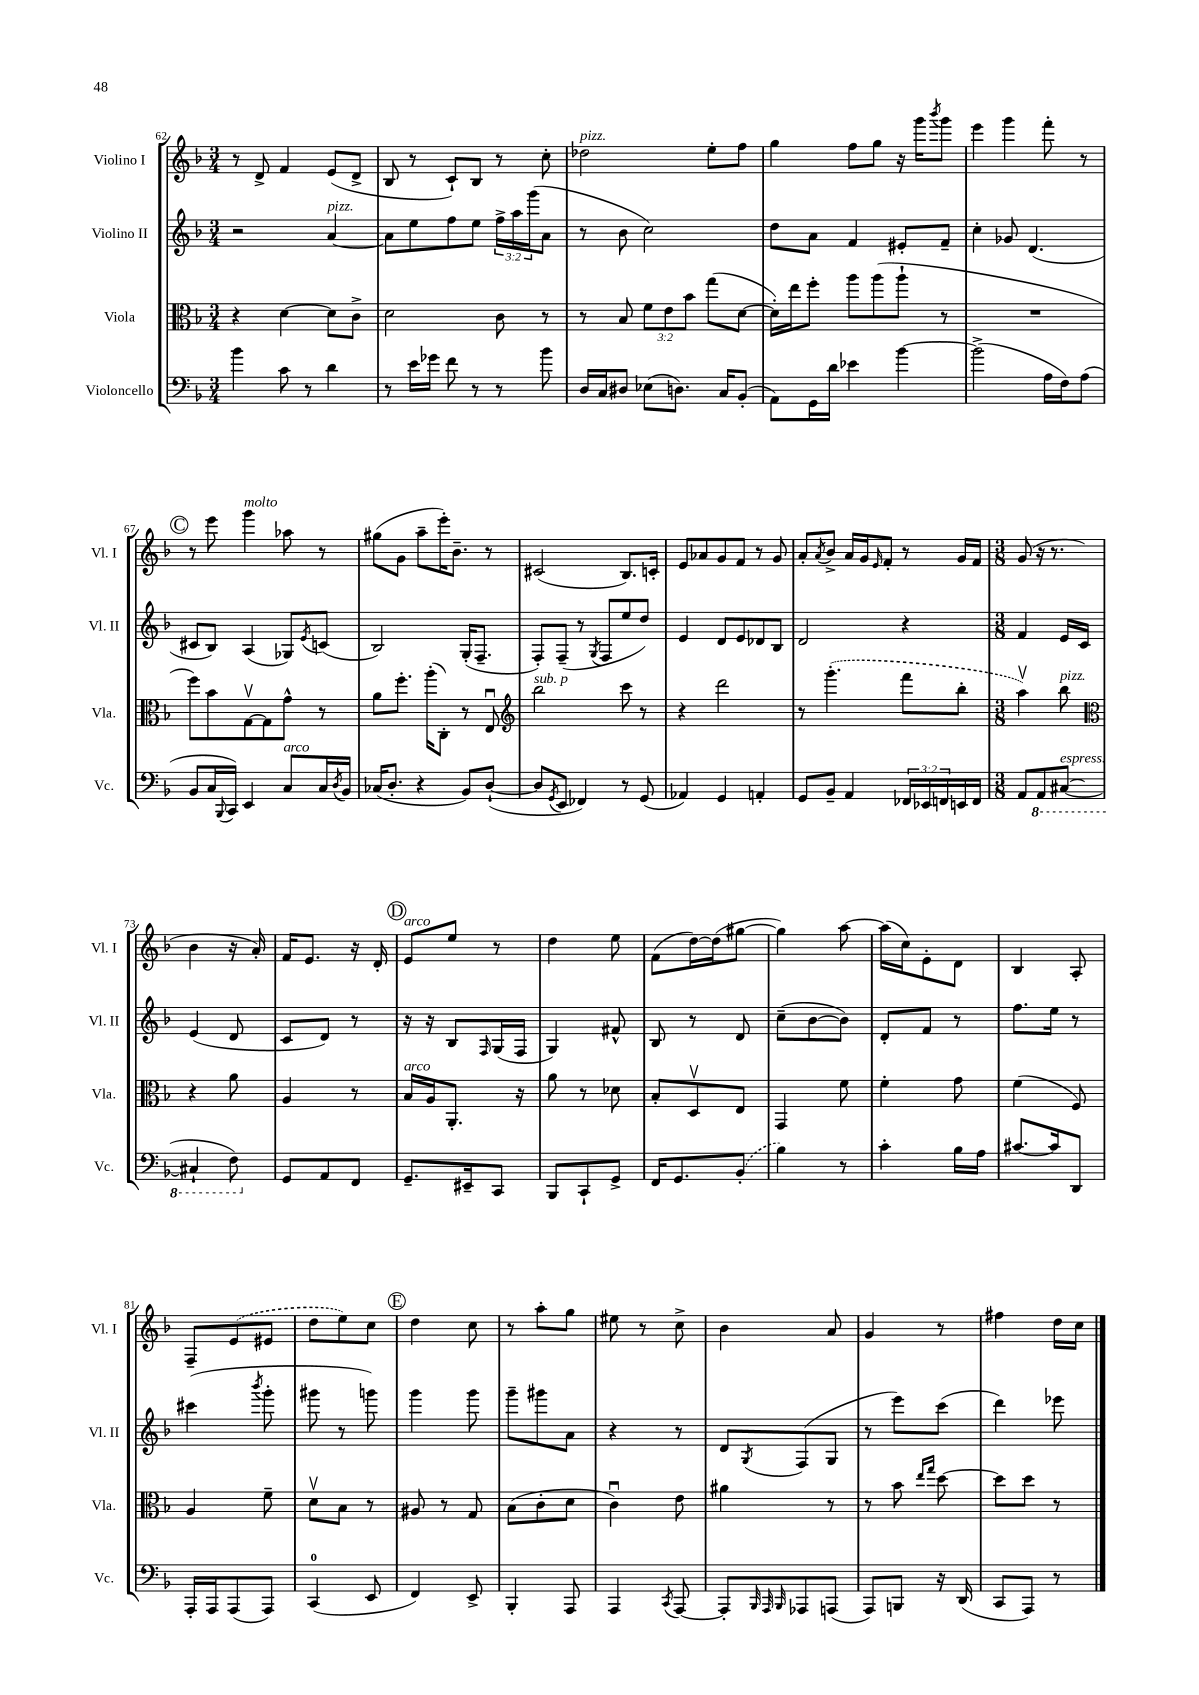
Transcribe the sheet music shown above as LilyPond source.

<<
\new StaffGroup <<
\new Staff = "s0" \with { instrumentName = "Violino I" shortInstrumentName = "Vl. I" } {
    \clef treble \key f \major \numericTimeSignature \time 3/4
    r8 d'8-> f'4 e'8( d'8-> |
    bes8 r8 c'8-!) bes8 r8 c''8-. |
    des''2^\markup { \italic "pizz." } e''8-. f''8 |
    g''4 f''8 g''8 r16 g'''16 \acciaccatura { bes'''8 } g'''8 |
    e'''4 g'''4 f'''8-. r8 |
    \mark \markup { \circle "C" } r8 e'''8 g'''4^\markup { \italic "molto" } aes''8 r8 |
    gis''8( g'8 a''8-- e'''16-.) bes'8.-- r8 |
    cis'2( bes8.) c'16-. |
    e'8 aes'8 g'8 f'8 r8 g'8 |
    a'8-. \acciaccatura { a'8 } bes'8-> a'16 g'16 \grace { e'16 } f'8-. r8 g'16 f'16 |
    \numericTimeSignature \time 3/8 g'8( r16 r8. |
    bes'4 r16 a'16-.) |
    f'16 e'8. r16 d'16-. |
    \mark \markup { \circle "D" } e'8^\markup { \italic "arco" } e''8 r8 |
    d''4 e''8 |
    f'8( d''16~) d''16( gis''8~ |
    gis''4) a''8~ |
    a''16( c''16) e'8-. d'8 |
    bes4 a8-. |
    f8-- \once \slurDashed e'8( eis'8 |
    d''8 e''8) c''8 |
    \mark \markup { \circle "E" } d''4 c''8 |
    r8 a''8-. g''8 |
    eis''8 r8 c''8-> |
    bes'4 a'8 |
    g'4 r8 |
    fis''4 d''16 c''16 \bar "|." |
}
\new Staff = "s1" \with { instrumentName = "Violino II" shortInstrumentName = "Vl. II" } {
    \clef treble \key f \major \numericTimeSignature \time 3/4 \override Staff.TupletNumber.text = #tuplet-number::calc-fraction-text
    r2 a'4~^\markup { \italic "pizz." } |
    a'8 e''8 f''8 e''8 \tuplet 3/2 { f''16-> a''16 g'''16( } a'8 |
    r8 bes'8 c''2) |
    d''8 a'8 f'4 eis'8-. f'8-- |
    c''4-. ges'8 d'4.( |
    \mark \markup { \circle "C" } cis'8 bes8) a4( ges8) \acciaccatura { e'8 } c'8( |
    bes2) g16-.( f8.-- |
    f8-.) f8--( r8 \acciaccatura { g8 } f8 e''8 d''8) |
    e'4 d'8 e'8 des'8 bes8 |
    d'2 r4 |
    \numericTimeSignature \time 3/8 f'4 e'16 c'16 |
    e'4( d'8 |
    c'8 d'8) r8 |
    \mark \markup { \circle "D" } r16 r16 bes8 \grace { f16 } g16( f16 |
    g4) fis'8-^ |
    bes8 r8 d'8 |
    c''8--( bes'8~ bes'8) |
    d'8-. f'8 r8 |
    f''8. e''16 r8 |
    cis'''4( \acciaccatura { bes'''8 } g'''8-. |
    gis'''8 r8 g'''8) |
    \mark \markup { \circle "E" } g'''4 g'''8 |
    g'''8-- gis'''8 a'8 |
    r4 r8 |
    d'8 \acciaccatura { g8 } f8( g8 |
    r8 e'''8) c'''8( |
    d'''4) ees'''8 \bar "|." |
}
\new Staff = "s2" \with { instrumentName = "Viola" shortInstrumentName = "Vla." } {
    \clef alto \key f \major \numericTimeSignature \time 3/4 \override Staff.TupletNumber.text = #tuplet-number::calc-fraction-text
    r4 d'4~ d'8 c'8-> |
    d'2 c'8 r8 |
    r8 bes8 \tuplet 3/2 { f'8 e'8 bes'8 } g''8( d'8~ |
    d'16-.) e''16 f''8-. a''8 a''8( a''8-! r8 |
    R2. |
    \mark \markup { \circle "C" } f''8) bes'8 g8~\upbow g8 g'8-^ r8 |
    a'8 f''8.-. a''16-.( c8-.) r8 e8\downbow |
    \clef treble bes''2^\markup { \italic "sub. p" } c'''8 r8 |
    r4 d'''2 |
    r8 \once \slurDashed g'''4.-.( f'''8 bes''8-. |
    \numericTimeSignature \time 3/8 a''4\upbow) bes''8^\markup { \italic "pizz." } |
    \clef alto r4 a'8 |
    a4 r8 |
    \mark \markup { \circle "D" } bes16^\markup { \italic "arco" } a16 a,8.-. r16 |
    a'8 r8 des'8 |
    bes8-. d8\upbow e8 |
    g,4 f'8 |
    f'4-. g'8 |
    f'4( f8) |
    a4 f'8-- |
    d'8\upbow bes8 r8 |
    \mark \markup { \circle "E" } ais8 r8 g8 |
    bes8( c'8-. d'8 |
    c'4\downbow) e'8 |
    ais'4 r8 |
    r8 bes'8 \grace { e''16 g''16 } d''8~ |
    d''8 d''8 r8 \bar "|." |
}
\new Staff = "s3" \with { instrumentName = "Violoncello" shortInstrumentName = "Vc." } {
    \clef bass \key f \major \numericTimeSignature \time 3/4 \override Staff.TupletNumber.text = #tuplet-number::calc-fraction-text
    bes'4 c'8 r8 d'4 |
    r8 e'16 ges'16 f'8 r8 r8 bes'8 |
    d16 c16 dis8 ees8( d8.) c16 bes,8-.( |
    a,8) g,16 d'16 ees'4 bes'4~ |
    bes'2->( a16 f16) a8( |
    \mark \markup { \circle "C" } bes,8 c16 \appoggiatura { bes,,8 } c,16) e,4 c8^\markup { \italic "arco" } c16 \acciaccatura { d8 } bes,16 |
    ces16( d8.-. r4 bes,8) d8~-!( |
    d8 \acciaccatura { g,8 } e,8 fes,4) r8 g,8( |
    aes,4) g,4 a,4-. |
    g,8 bes,8-- a,4 \tuplet 3/2 { fes,16 ees,16 f,16 } e,16 f,16 |
    \numericTimeSignature \time 3/8 a,8 \ottava #-1 a,,8 cis,8~^\markup { \italic "espress." }( |
    cis,4-! f,8) \ottava #0 |
    g,8 a,8 f,8 |
    \mark \markup { \circle "D" } g,8.-- eis,16-- c,8 |
    bes,,8 c,8-! g,8-> |
    f,16 g,8. \once \slurDashed bes,8-.( |
    bes4) r8 |
    c'4-. bes16 a16 |
    cis'8.~ cis'16 d,8 |
    a,,16-. a,,16 a,,8( a,,8) |
    c,4-0( e,8 |
    \mark \markup { \circle "E" } f,4) e,8-> |
    bes,,4-. a,,8 |
    a,,4 \acciaccatura { c,8 } a,,8~ |
    a,,8-. \grace { bes,,32 a,,32 bes,,32 } aes,,8 a,,8( |
    a,,8) b,,8 r16 d,16( |
    c,8 a,,8) r8 \bar "|." |
}
>>
>>
\layout { \context { \Score currentBarNumber = #62 } }
